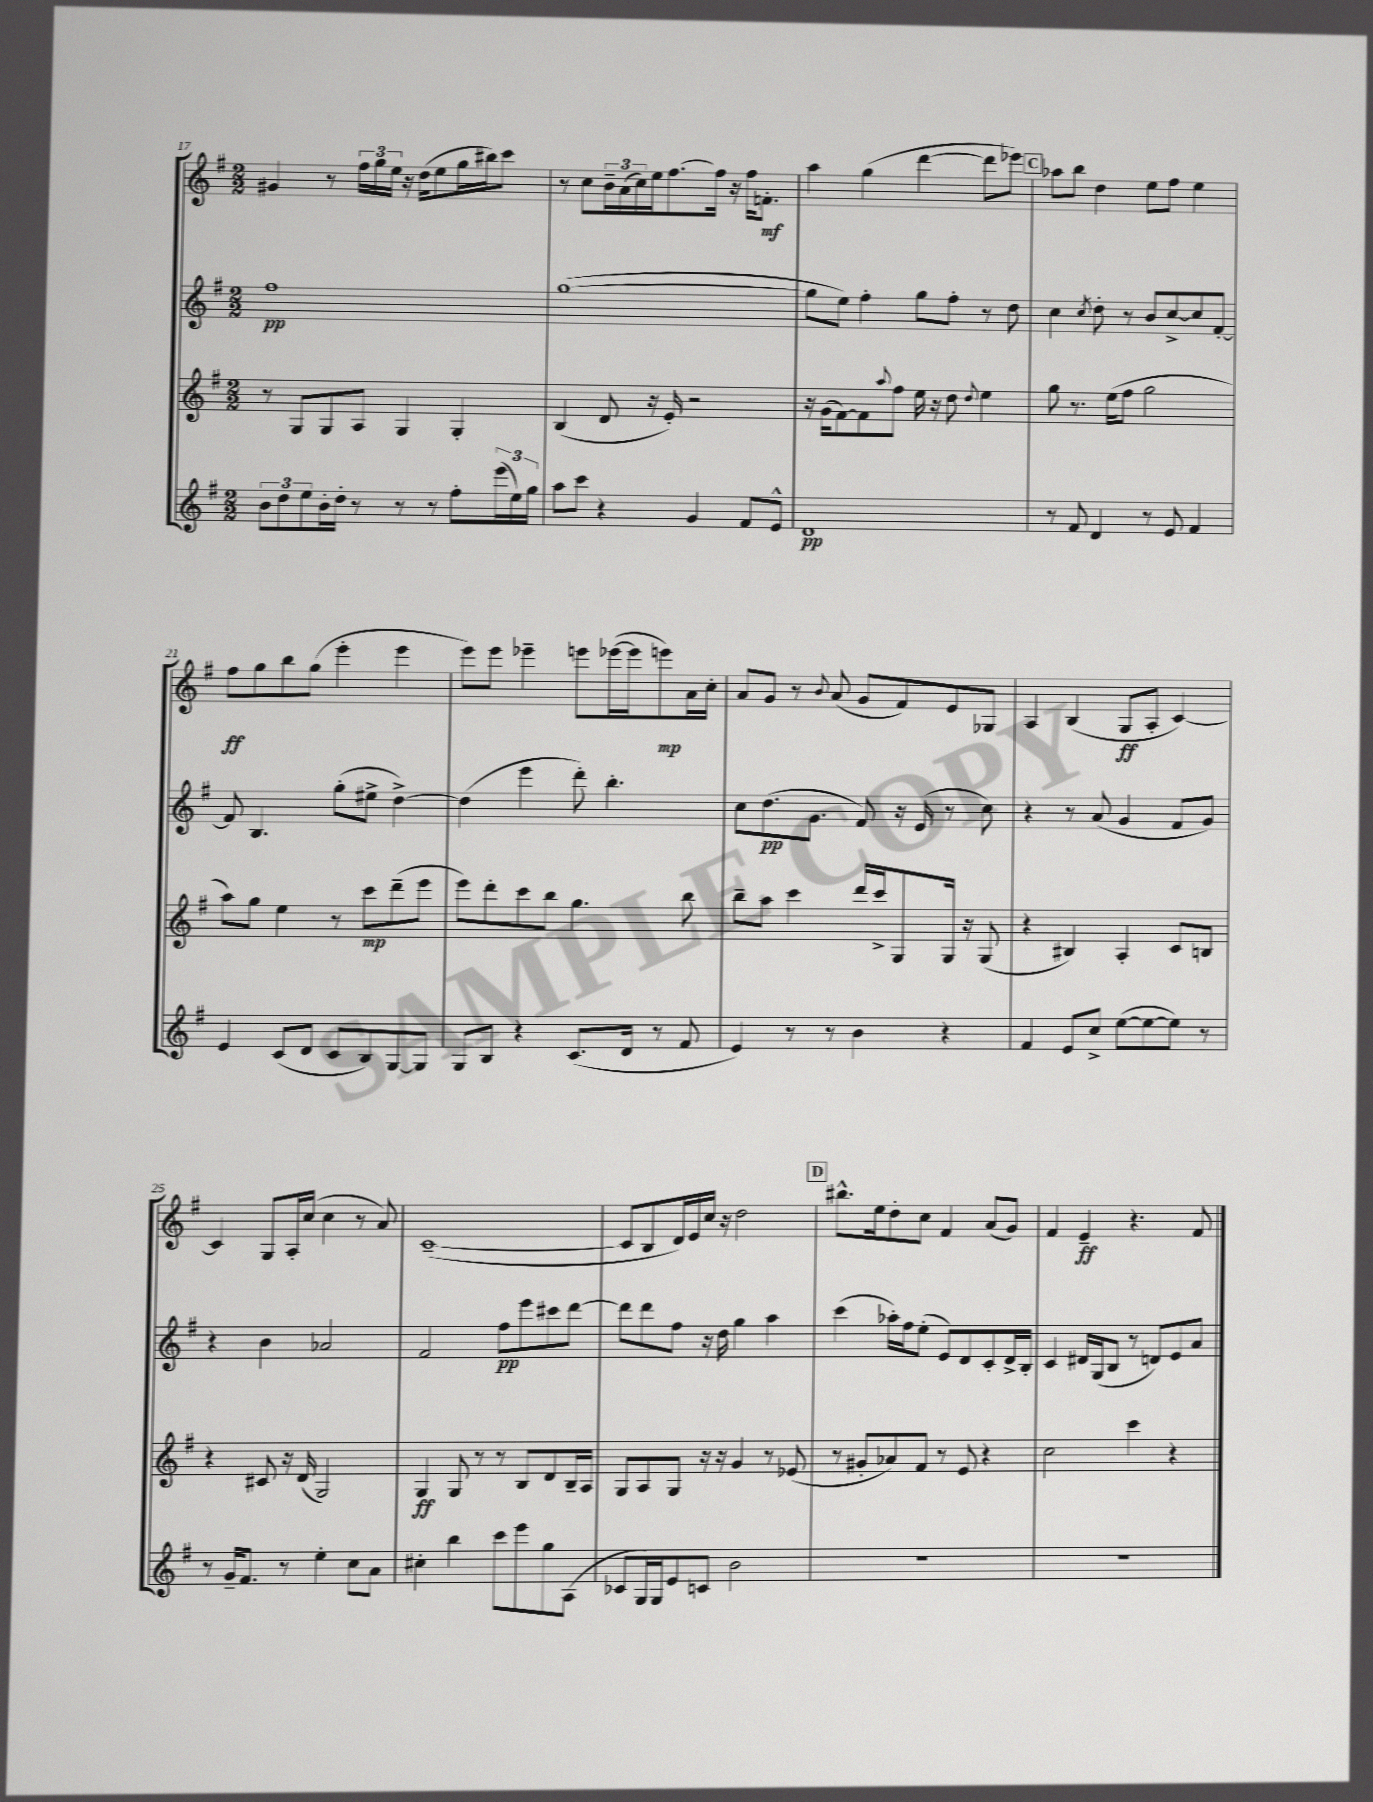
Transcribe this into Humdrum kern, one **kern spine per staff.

**kern	**dynam	**kern	**dynam	**kern	**dynam	**kern	**dynam
*part4	*part4	*part3	*part3	*part2	*part2	*part1	*part1
*staff4	*staff4	*staff3	*staff3	*staff2	*staff2	*staff1	*staff1
*clefG2	*	*clefG2	*	*clefG2	*	*clefG2	*
*k[f#]	*	*k[f#]	*	*k[f#]	*	*k[f#]	*
*M2/2	*	*M2/2	*	*M2/2	*	*M2/2	*
=17	=17	=17	=17	=17	=17	=17	=17
12b\L	.	8r	.	1ff#	pp	4g#X/	.
12dd\	.	.	.	.	.	.	.
.	.	8G/L	.	.	.	.	.
12ee\	.	.	.	.	.	.	.
16b'\L	.	8G/	.	.	.	8r	.
16dd'\JJ	.	.	.	.	.	.	.
8r	.	8A/J	.	.	.	24ff#\LL	.
.	.	.	.	.	.	24gg\	.
.	.	.	.	.	.	24ee\JJ	.
8r	.	4G/	.	.	.	16r	.
.	.	.	.	.	.	(16dd\KL	.
8r	.	.	.	.	.	8ee\	.
8ff#'\L	.	4G'/	.	.	.	16gg\L	.
.	.	.	.	.	.	16bb#X\J)	.
(24eee\L	.	.	.	.	.	8ccc\J	.
24ee\)	.	.	.	.	.	.	.
24gg\JJ	.	.	.	.	.	.	.
=18	=18	=18	=18	=18	=18	=18	=18
8aa\L	.	(4B/	.	([1gg	.	8r	.
8ccc\J	.	.	.	.	.	8cc\L	.
4r	.	8d/	.	.	.	24b~\L	.
.	.	.	.	.	.	(24a\	.
.	.	.	.	.	.	24cc\)	.
.	.	16r	.	.	.	16ee\J	.
.	.	16e'/)	.	.	.	[8.ff#\	.
4g/	.	2r	.	.	.	.	.
.	.	.	.	.	.	16ff#\Jk]	.
.	.	.	.	.	.	16r	.
8f#/L	.	.	.	.	.	16ff#\KL	.
.	.	.	.	.	.	8.fn'\J	mf
8e^^/J	.	.	.	.	.	.	.
=19	=19	=19	=19	=19	=19	=19	=19
1d	pp	16r	.	8gg\L]	.	4aa\	.
.	.	(16g\KL	.	.	.	.	.
.	.	[8f#\)	.	8ee\J)	.	.	.
.	.	8f#\]	.	4ff#'\	.	(4gg\	.
.	.	8qqaa/	.	.	.	.	.
.	.	8ff#\J	.	.	.	.	.
.	.	16ee\	.	8gg\L	.	[4ddd\	.
.	.	16r	.	.	.	.	.
.	.	8dd\	.	8ff#'\J	.	.	.
.	.	8qqdd/	.	.	.	.	.
.	.	4ee\	.	8r	.	8ddd\L]	.
.	.	.	.	8dd\	.	8eee-X\J)	.
!!LO:REH:place=s1:t=C
=20	=20	=20	=20	=20	=20	=20	=20
8r	.	8gg\	.	4cc\	.	8aa-X\L	.
8f#/	.	8.r	.	.	.	8bb\J	.
.	.	.	.	8qcc/	.	.	.
4d/	.	.	.	8dd'\	.	4dd\	.
.	.	(16ee\KL	.	.	.	.	.
.	.	8ff#\J	.	8r	.	.	.
8r	.	2gg\	.	8b/L	.	8ee\L	.
8e/	.	.	.	[8cc^/	.	8ff#\J	.
4f#/	.	.	.	8cc/]	.	4ee\	.
.	.	.	.	[8f#'/J	.	.	.
!!LO:LB:g=z
=21	=21	=21	=21	=21	=21	=21	=21
4e/	.	8aa\L)	.	8f#/]	.	8ff#\L	ff
.	.	8gg\J	.	4.B/	.	8gg\	.
(8c/L	.	4ee\	.	.	.	8bb\	.
8d/J	.	.	.	.	.	(8gg\J	.
8c/L	.	8r	.	(8gg'\L	.	4eee'\	.
8B/)	.	8ccc\L	mp	8ee#X^\J	.	.	.
[8G/	.	(8ddd~\	.	[4dd^\)	.	4eee\	.
8G/J]	.	8eee\J	.	.	.	.	.
=22	=22	=22	=22	=22	=22	=22	=22
8G/L	.	8eee\L)	.	(4dd\]	.	8eee\L)	.
8B/J	.	8ddd'\	.	.	.	8eee\J	.
4r	.	8ccc\	.	4eee\	.	4eee-X~\	.
.	.	8bb\J	.	.	.	.	.
(8.c/L	.	4.gg\	.	8ddd'\)	.	8eeen\L	.
.	.	.	.	4.bb'\	.	([16eee-X\L	.
16d/Jk	.	.	.	.	.	16eee-\J]	.
8r	.	.	.	.	.	8eeen\)	mp
8f#/	.	8bb\	.	.	.	16a\L	.
.	.	.	.	.	.	16cc'\JJ	.
=23	=23	=23	=23	=23	=23	=23	=23
4e/)	.	8bb~\L	.	8cc\L	.	8a/L	.
.	.	8aa\J	.	(8.dd\	pp	8g/J	.
8r	.	4ccc\	.	.	.	8r	.
.	.	.	.	8.g\J	.	.	.
.	.	.	.	.	.	8qqb/	.
8r	.	.	.	.	.	(8a/	.
4b\	.	16ddd/LL	.	8f#/)	.	8g/L	.
.	.	16ccc^/J	.	.	.	.	.
.	.	8G/	.	16r	.	8f#/)	.
.	.	.	.	(16e/	.	.	.
4r	.	16G/Jk	.	8r	.	8e/	.
.	.	16r	.	.	.	.	.
.	.	(8G/	.	8cc\)	.	8G-X/J	.
=24	=24	=24	=24	=24	=24	=24	=24
4f#/	.	4r	.	4r	.	4A/	.
8e/L	.	4B#X/)	.	8r	.	(4B/	.
8cc^/J	.	.	.	(8a/	.	.	.
([8ee\L	.	4A'/	.	4g/	.	8G/L	ff
8ee\_	.	.	.	.	.	8A'/J	.
8ee\J])	.	8c/L	.	8f#/L	.	[4c/)	.
8r	.	8Bn/J	.	8g/J)	.	.	.
!!LO:LB:g=z
=25	=25	=25	=25	=25	=25	=25	=25
8r	.	4r	.	4r	.	4c/]	.
16g~/KL	.	.	.	.	.	.	.
8.f#/J	.	.	.	.	.	.	.
.	.	8c#X/	.	4b\	.	8G/L	.
8r	.	16r	.	.	.	16A'/L	.
.	.	(16d/	.	.	.	(16cc/JJ	.
4ee'\	.	2G/)	.	2a-X/	.	4cc\	.
8cc\L	.	.	.	.	.	8r	.
8a\J	.	.	.	.	.	8a/)	.
=26	=26	=26	=26	=26	=26	=26	=26
4cc#X'\	.	4G/	ff	2f#/	.	([1c~	.
4bb\	.	8G/	.	.	.	.	.
.	.	8r	.	.	.	.	.
8ccc\L	.	8r	.	8ff#\L	pp	.	.
8eee\	.	8B/L	.	8eee\	.	.	.
8gg\	.	8d/	.	8ccc#X\	.	.	.
(8A\J	.	16B~/L	.	[8ddd\J	.	.	.
.	.	16A/JJ	.	.	.	.	.
=27	=27	=27	=27	=27	=27	=27	=27
8c-X/L	.	8G/L	.	8ddd\L]	.	8c/L]	.
16G/L)	.	8A/	.	8ddd\	.	8B/	.
16G/J	.	.	.	.	.	.	.
8e/	.	8G/J	.	8ff#\J	.	16d/L)	.
.	.	.	.	.	.	16e/	.
8cn/J	.	16r	.	16r	.	16cc/JJ	.
.	.	16r	.	16dd\	.	16r	.
2b\	.	4g/	.	4gg\	.	2dd\	.
.	.	8r	.	4aa\	.	.	.
.	.	(8e-X/	.	.	.	.	.
!!LO:REH:place=s1:t=D
=28	=28	=28	=28	=28	=28	=28	=28
1r	.	8r	.	(4ccc\	.	8.bb#X^^\L	.
.	.	8g#X'/L	.	.	.	.	.
.	.	.	.	.	.	16ee\k	.
.	.	8a-X/)	.	16aa-X'\LL)	.	8dd'\	.
.	.	.	.	16ff#\J	.	.	.
.	.	8f#/J	.	(8ee'\J	.	8cc\J	.
.	.	8r	.	8e/L)	.	4f#/	.
.	.	8e/	.	8d/	.	.	.
.	.	4r	.	8c'/	.	(8a/L	.
.	.	.	.	16d^/L	.	8g/J)	.
.	.	.	.	16B'/JJ	.	.	.
=29	=29	=29	=29	=29	=29	=29	=29
1r	.	2cc\	.	4c/	.	4f#/	.
.	.	.	.	16d#X/LL	.	4e~/	ff
.	.	.	.	(16G/J	.	.	.
.	.	.	.	8B/J	.	.	.
.	.	4ccc\	.	8r	.	4.r	.
.	.	.	.	8dn/L)	.	.	.
.	.	4r	.	8e/	.	.	.
.	.	.	.	8a/J	.	8f#/	.
==	==	==	==	==	==	==	==
*-	*-	*-	*-	*-	*-	*-	*-
